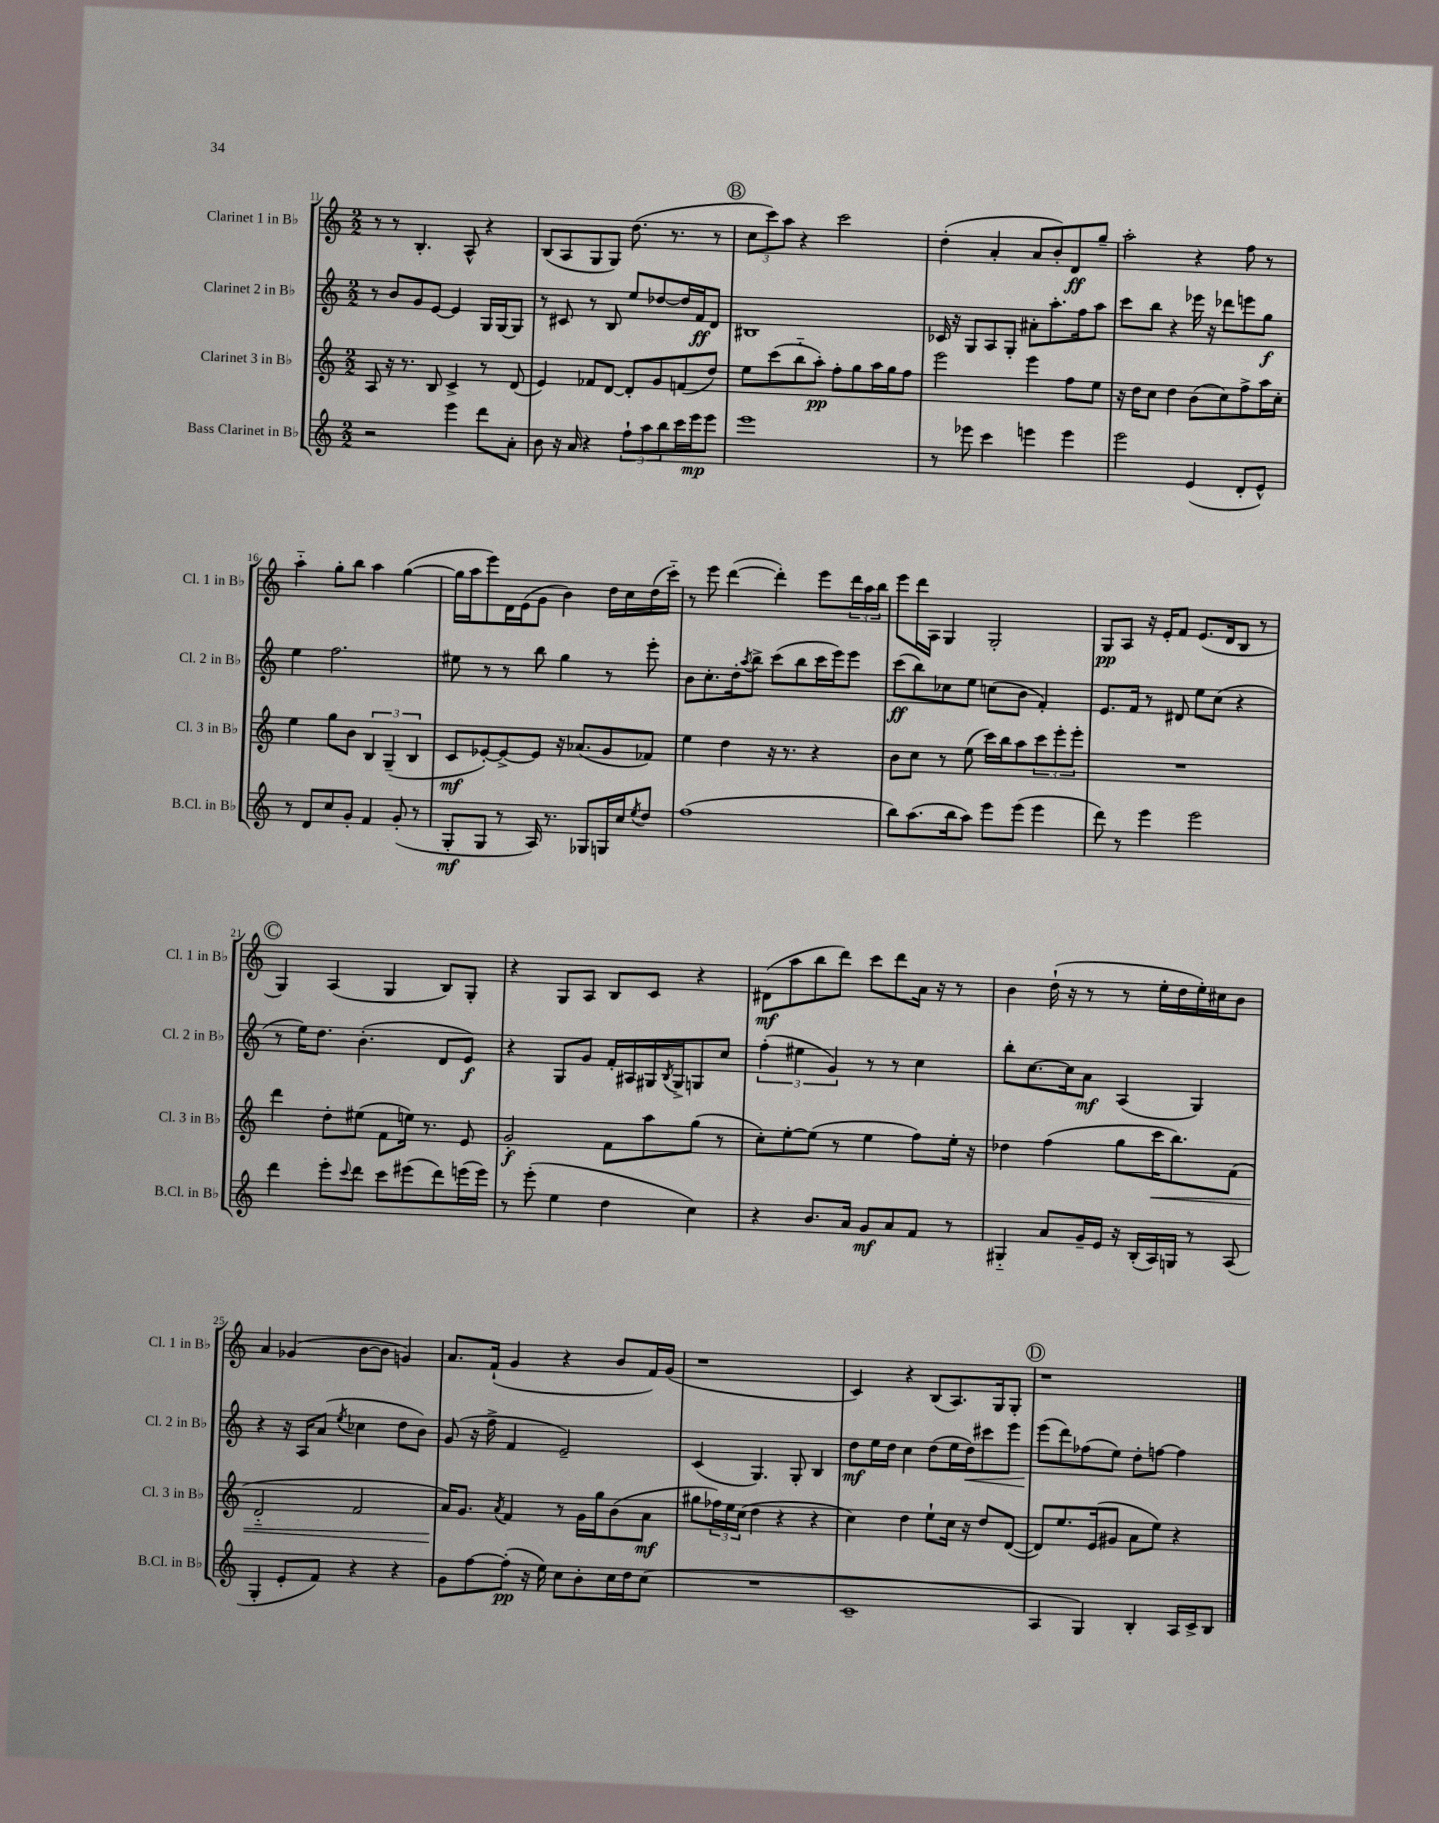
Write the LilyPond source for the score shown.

<<
\new StaffGroup <<
\new Staff = "s0" \with { instrumentName = "Clarinet 1 in Bb" shortInstrumentName = "Cl. 1 in Bb" } {
    \clef treble \key c \major \numericTimeSignature \time 2/2
    r8 r8 b4.-. a8-^ r4 |
    b8( a8 g8 g8) d''8.( r8. r8 |
    \mark \markup { \circle "B" } \tuplet 3/2 { c''8 c'''8) a''8 } r4 c'''2 |
    d''4-.( a'4-. a'8 b'8-.) d'8\ff g''8-- |
    a''2-. r4 f''8 r8 |
    a''4-_ g''8-. b''8 a''4 g''4~( |
    g''16 a''16 e'''8) d'16 e'16( g'8 b'4) d''16 c''16 d''16( c'''16-_) |
    r8 e'''8 d'''4~( d'''4-.) e'''8 \tuplet 3/2 { d'''16 a''16 b''16 } |
    e'''8 d'''16 a16 g4 g2-. |
    g8\pp a8 r16 e'16-. f'8 e'8.( d'16 b8 r8 |
    \mark \markup { \circle "C" } g4) a4( g4 b8) g8-. |
    r4 g8 a8 b8 c'8 r4 |
    dis'8\mf( a''8 b''8 d'''8) c'''8 d'''8 a'16 r16 r8 |
    b'4 d''16-!( r16 r8 r8 e''16-. d''16 e''16-.) cis''16 b'8 |
    a'4 ges'4( b'8~ b'8 g'4) |
    a'8. f'16-!( g'4 r4 b'8 f'16) g'16( |
    r1 |
    c'4) r4 b8( a8.) g16 g8-. |
    \mark \markup { \circle "D" } r1 \bar "|." |
}
\new Staff = "s1" \with { instrumentName = "Clarinet 2 in Bb" shortInstrumentName = "Cl. 2 in Bb" } {
    \clef treble \key c \major \numericTimeSignature \time 2/2
    r8 b'8 g'8 e'8~ e'4 g16 g16~ g8 |
    r8 cis'8 r8 b8 e''8 des''8~ des''16 f'16\ff d'8 |
    \mark \markup { \circle "B" } bis1 |
    ces'16 r16 g8 a8 g8-. ais'8-. a''8.-. f''16 a''8 |
    c'''8 b''8 r4 ees'''16 r16 des'''8 e'''8 g''8\f |
    e''4 f''2. |
    eis''8 r8 r8 b''8 g''4 r8 e'''8-. |
    b'8 c''8.-. d''16-. \acciaccatura { a''8 } b''8-> c'''8( b''8 c'''16 e'''16) e'''8 |
    c'''8\ff( b''8) ces''8 e''8 c''8( b'8 f'4-.) |
    e'8. f'16 r8 dis'8 e''8 c''8( r4 |
    \mark \markup { \circle "C" } r8 e''16) d''8. b'4.-.( d'8 e'8\f) |
    r4 g8 g'8 f'16-. ais16 gis16 \acciaccatura { b8 } gis16-> g8 c''8 |
    \tuplet 3/2 { f''4-.( eis''4 g'4) } r8 r8 c''4 |
    b''8-. c''8.~ c''16 a'8\mf a4( g4) |
    r4 r16 a16 a'8( \acciaccatura { e''8 } ces''4 d''8 b'8) |
    g'8( r16 f''16-> f'4 e'2--) |
    c'4( g4.) g8-. b4 |
    d''8\mf e''16 d''16 c''4 d''8( e''16 d''16\<) cis'''8 e'''8 |
    \mark \markup { \circle "D" } e'''8\!( d'''8) fes''8( e''8) d''8-. f''8~ f''4 \bar "|." |
}
\new Staff = "s2" \with { instrumentName = "Clarinet 3 in Bb" shortInstrumentName = "Cl. 3 in Bb" } {
    \clef treble \key c \major \numericTimeSignature \time 2/2
    a8 r16 r8. b8 c'4-> r8 d'8( |
    e'4) fes'8 d'8~ d'8-. g'8 f'8( d''8) |
    \mark \markup { \circle "B" } e''8 c'''8( b''8-_ a''8-.\pp) f''8-. g''8 a''16 g''16 f''8 |
    e'''2 e'''4 f''8 e''8 |
    r16 d''16 c''8 d''4 b'8( c''8) f''8-> a''16 c''16-. |
    e''4 g''8 b'8 \tuplet 3/2 { b4 g4--( b4 } |
    c'8\mf ees'8~-.) ees'8~-> ees'8 r16 aes'8.( g'8 fes'8) |
    e''4 d''4 r16 r8. r4 |
    b'8 c''8 r8 e''8( c'''16) b''16 a''8 \tuplet 3/2 { c'''8 e'''8-. e'''8-. } |
    R1 |
    \mark \markup { \circle "C" } d'''4 d''8-. eis''8( f'8 e''16) r8. e'8 |
    g'2-.\f f'8 a''8 g''8( r8 |
    c''8-.) e''8~-. e''8( r8 e''4 f''8) e''16-. r16 |
    des''4 f''4( g''8 c'''16\< b''8.) f'8( |
    d'2-_ f'2 |
    a'16\!) g'8. \acciaccatura { a'8 } f'4 r8 g'16 g''16 b'8( a'8\mf |
    gis''8 \tuplet 3/2 { fes''16) e''16 c''16( } d''4 r4 r4 |
    c''4) d''4 e''8-! c''16 r16 d''8 d'8~( |
    \mark \markup { \circle "D" } d'8) e''8. e'16( gis'8 a'8 e''8) r4 \bar "|." |
}
\new Staff = "s3" \with { instrumentName = "Bass Clarinet in Bb" shortInstrumentName = "B.Cl. in Bb" } {
    \clef treble \key c \major \numericTimeSignature \time 2/2
    r2 e'''4 d'''8 a'8-. |
    b'8 r16 a'16 r4 \tuplet 3/2 { f''8-! a''8 b''8 } c'''16 e'''16\mp e'''8 |
    \mark \markup { \circle "B" } e'''1 |
    r8 ees'''8 c'''4 e'''4 e'''4 |
    e'''2 e'4( d'8-. e'8-^) |
    r8 d'8 c''8 g'8-. f'4 g'8-.( r8 |
    g8-.\mf g8 r8 a16) r8. ges8 g16 c''16 \acciaccatura { e''8 } d''8 |
    f''1( |
    b''8) a''8.( b''16 a''8) e'''8 e'''8( e'''4 |
    d'''8) r8 e'''4 e'''2 |
    \mark \markup { \circle "C" } d'''4 e'''8-. \appoggiatura { c'''8 } d'''8 c'''8 eis'''8( d'''8) e'''16( e'''16) |
    r8 e'''8-.( e''4 d''4 c''4) |
    r4 b'8. a'16 g'8\mf a'8 f'8 r8 |
    gis4-_ a'8 g'16-- e'16 r16 b16-.( a16) g16 r8 a8( |
    g4-. e'8-. f'8) r4 r4 |
    g'8 f''8~ f''8-.\pp( r16 e''16) c''8 b'8-. c''16 d''16 c''8( |
    R1 |
    c'1-- |
    \mark \markup { \circle "D" } a4 g4) b4-. a16 c'16-> b8 \bar "|." |
}
>>
>>
\layout { \context { \Score currentBarNumber = #11 } }
